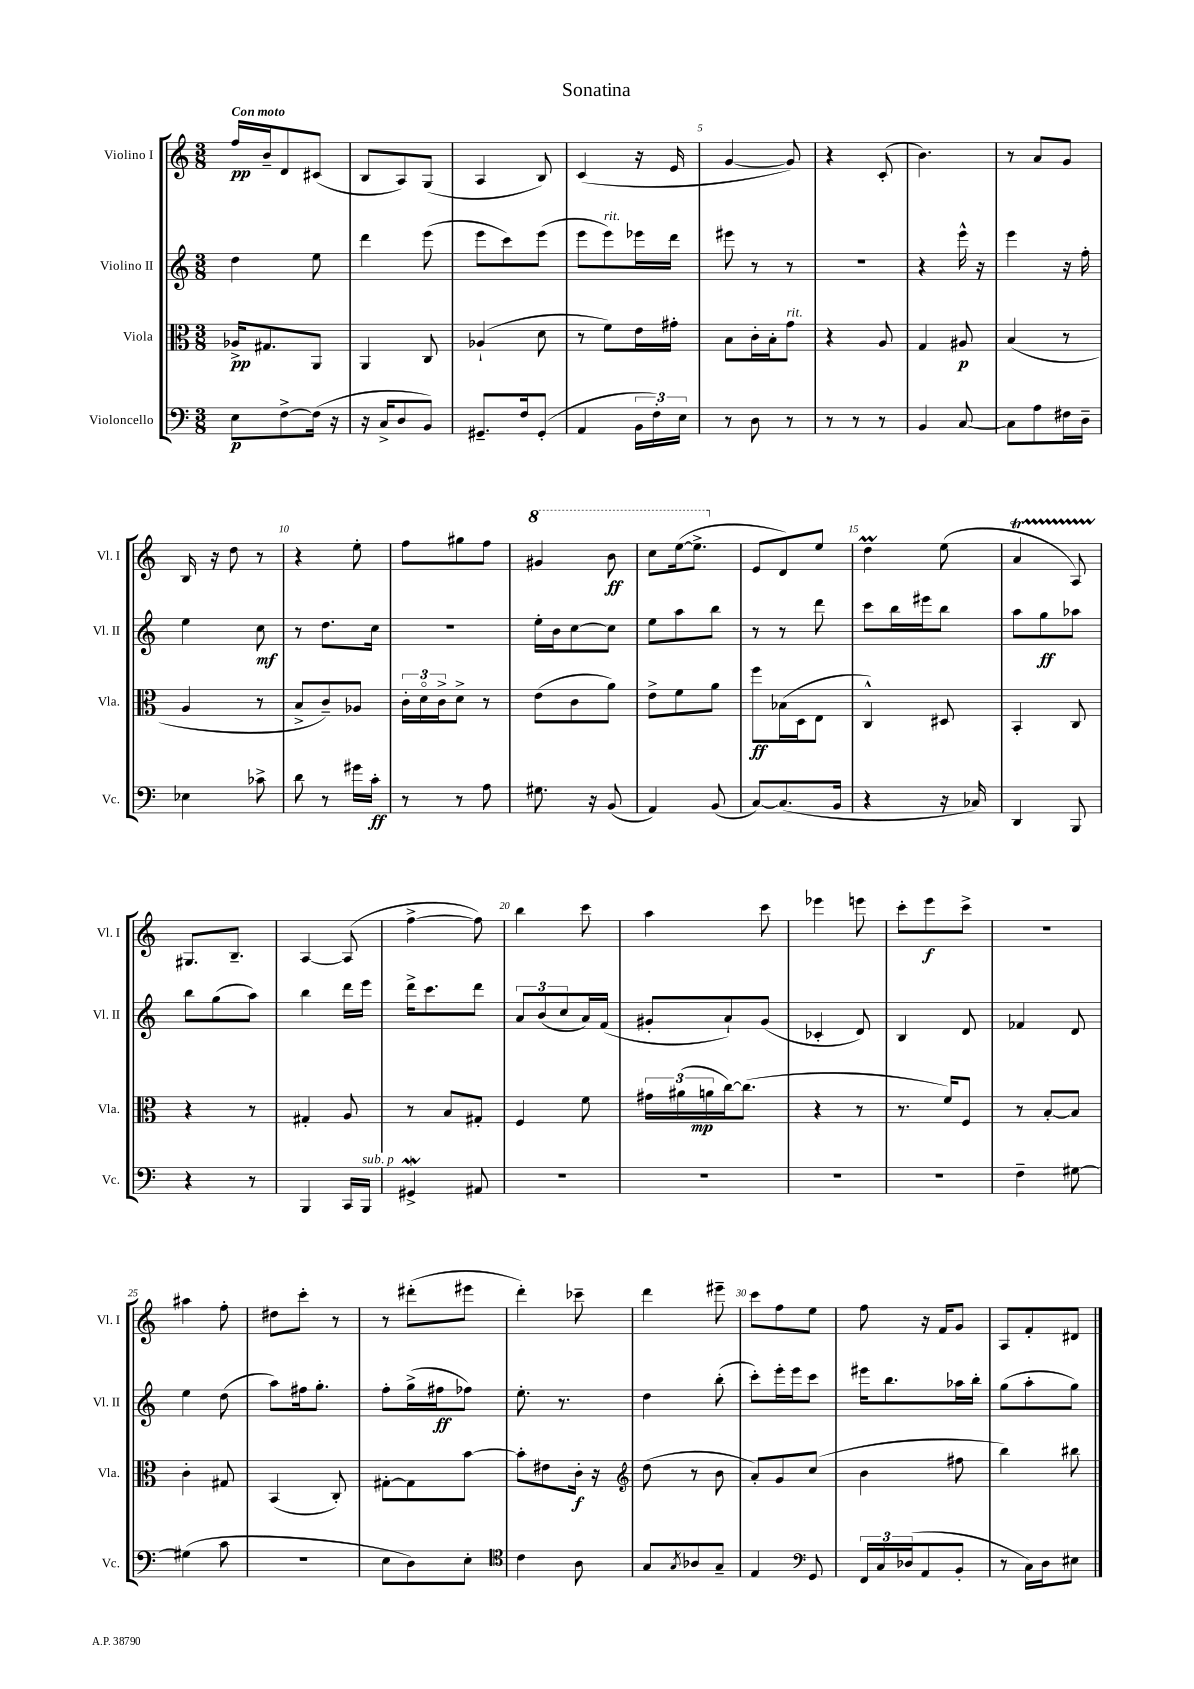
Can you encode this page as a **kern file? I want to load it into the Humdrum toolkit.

**kern	**kern	**kern	**kern
*staff4	*staff3	*staff2	*staff1
*clefF4	*clefC3	*clefG2	*clefG2
*k[]	*k[]	*k[]	*k[]
*M3/8	*M3/8	*M3/8	*M3/8
8E	16A-^	4dd	16ff
.	8.G#	.	16b~
[8F^	.	.	8d
(16F]	8AA	8ee	(8c#
16r	.	.	.
=	=	=	=
16r	4AA	4ddd	8B
16C^	.	.	.
8D	.	.	8A)
8BB)	8C	(8eee	(8G
=	=	=	=
8.GG#~	(4A-`	8eee	4A
.	.	8ccc)	.
16F	.	.	.
(8GG#'	8d	(8eee	8B)
=	=	=	=
4AA	8r	8eee	(4c
.	8f)	8eee)	.
24BB	16e	16eee-	16r
24F')	.	.	.
.	16g#'	16ddd	16e
24E	.	.	.
=	=	=	=
8r	8B	8eee#	[4g
8D	16c'	8r	.
.	16B'	.	.
8r	8g	8r	8g])
=	=	=	=
8r	4r	4.r	4r
8r	.	.	.
8r	8A	.	(8c'
=	=	=	=
4BB	4G	4r	4.b)
[8C	8A#	16eee^^	.
.	.	16r	.
=	=	=	=
8C]	(4B	4eee	8r
8A	.	.	8a
16F#	8r	16r	8g
16D~	.	16ff'	.
=	=	=	=
4E-	4A	4ee	16B
.	.	.	16r
.	.	.	8dd
8c-^	8r	8cc	8r
=	=	=	=
8d	8B^	8r	4r
8r	8c~)	8.dd	.
16g#	8A-	.	8ee'
16c'	.	16cc	.
=	=	=	=
8r	24c'	4.r	8ff
.	24do	.	.
.	24c^	.	.
8r	8d^	.	8gg#
8A	8r	.	8ff
=	=	=	=
8.G#	(8e	16ee'	4gg#
.	.	16b	.
.	8c	[8cc	.
16r	.	.	.
(8BB	8a)	8cc]	8bb
=	=	=	=
4AA)	8e^	8ee	8ccc
.	8f	8aa	([16eee
.	.	.	8.eee^]
(8BB	8a	8bb	.
=	=	=	=
[8C)	8ff	8r	8e
(8.C]	(16B-	8r	8d)
.	16D	.	.
.	8E	8ddd	8ee
16BB	.	.	.
=	=	=	=
4r	4C^^)	8ccc	4dd
.	.	16bb	.
.	.	16eee#	.
16r	8D#	8bb	(8ee
16C-)	.	.	.
=	=	=	=
4DD	4BB'	8aa	4a
.	.	8gg	.
8BBB	8C	8aa-	8A)
=	=	=	=
4r	4r	8bb	8.G#
.	.	(8gg	.
.	.	.	8.B~
8r	8r	8aa)	.
=	=	=	=
4BBB	4G#'	4bb	[4A
16CC	8A	16ddd	(8A]
16BBB	.	16eee	.
=	=	=	=
4GG#^	8r	16ddd^	[4ff^
.	.	8.ccc	.
.	8B	.	.
8AA#	8G#'	8ddd	8ff])
=	=	=	=
4.r	4F	12a	4bb
.	.	(12b	.
.	.	12cc	.
.	8f	16a)	8ccc
.	.	(16f	.
=	=	=	=
4.r	24g#	8g#'	4aa
.	(24a#	.	.
.	24a	.	.
.	[16cc)	8a`)	.
.	(8.cc]	.	.
.	.	(8g#	8ccc
=	=	=	=
4.r	4r	4c-'	4eee-
.	8r	8d)	8eee
=	=	=	=
4.r	8.r	4B	8ccc'
.	.	.	8eee
.	16f)	.	.
.	8F	8d	8ccc^
=	=	=	=
4F~	8r	4f-	4.r
.	[8B'	.	.
[8G#	8B]	8d	.
=	=	=	=
(4G#]	4c'	4ee	4aa#
8c	8G#	(8dd	8ff'
=	=	=	=
4.r	(4BB	8aa)	8dd#
.	.	16ff#	8ccc'
.	.	8.gg'	.
.	8C')	.	8r
=	=	=	=
8E	[8G#'	8ff'	8r
8D)	8G#]	(16gg^	(8ddd#'
.	.	16ff#	.
8E'	[8b	8ff-)	8eee#
=	=	=	=
*clefC4	*	*	*
4c	8b']	8.ee'	4ddd')
.	8e#	.	.
.	.	8.r	.
8A	16c'	.	8ccc-~
.	16r	.	.
=	=	=	=
*	*clefG2	*	*
8G	(8dd	4dd	4ddd
8qG	.	.	.
8A-	8r	.	.
8G~	8b	(8bb'	8eee#~
=	=	=	=
4E	8a')	8ccc')	8ccc
.	8g	16eee'	8ff
.	.	16eee	.
*clefF4	*	*	*
8GG	(8cc	8ccc	8ee
=	=	=	=
24FF	4b	16eee#	8ff
24C	.	.	.
.	.	8.bb	.
(24D-	.	.	.
8AA	.	.	16r
.	.	.	16f
8BB'	8ff#	16aa-	8g
.	.	16bb'	.
=	=	=	=
8r	4bb)	(8gg	8A
16C)	.	8aa'	8f'
16D	.	.	.
8E#	8bb#	8gg)	8d#
==	==	==	==
*-	*-	*-	*-
